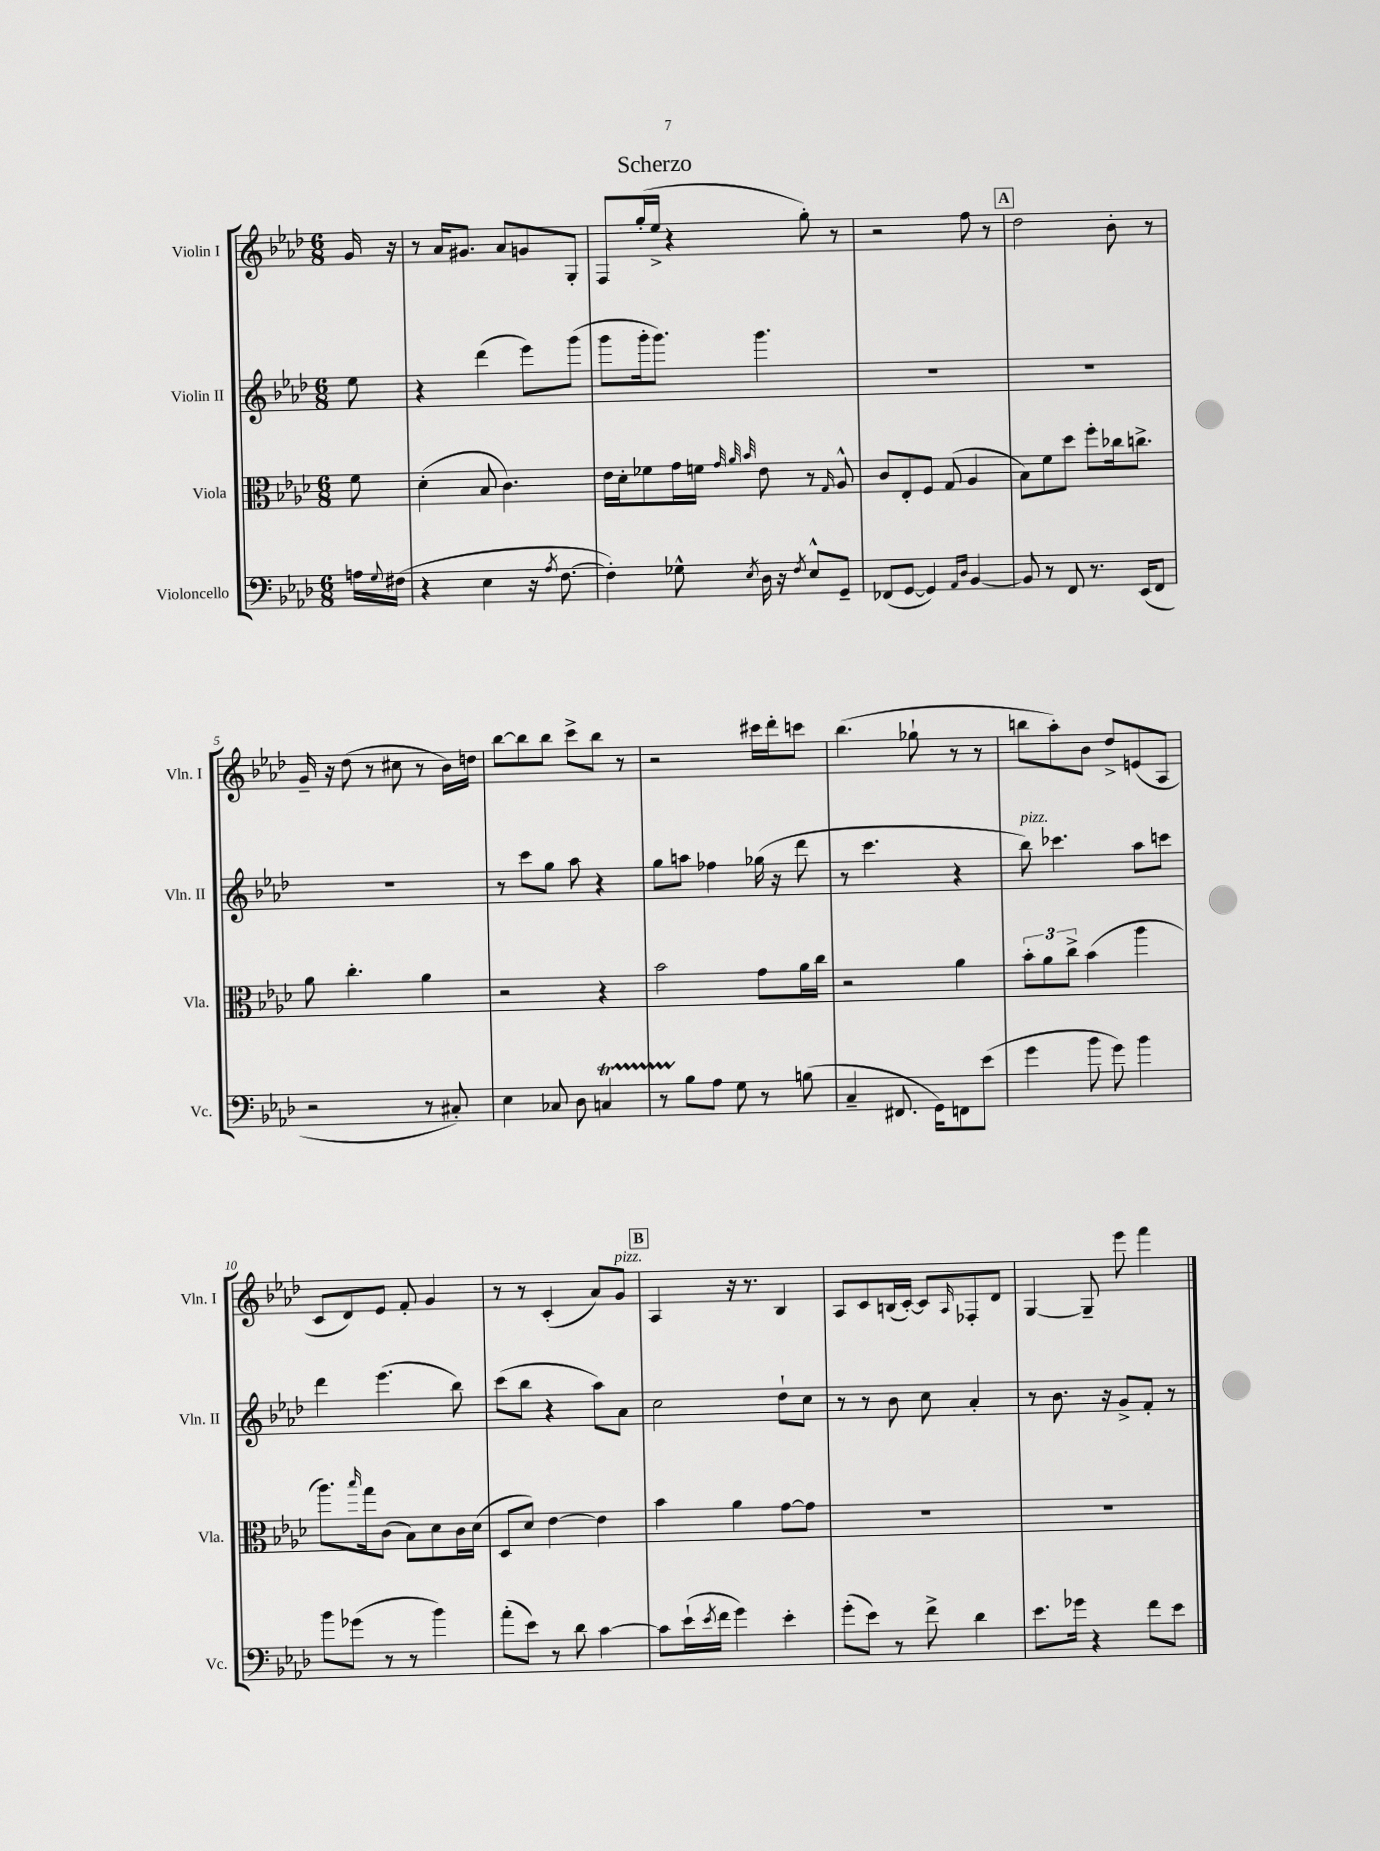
\header { title = "Scherzo" }
<<
\new StaffGroup <<
\new Staff = "s0" \with { instrumentName = "Violin I" shortInstrumentName = "Vln. I" } {
    \clef treble \key aes \major \numericTimeSignature \time 6/8 \partial 8
    g'16 r16 |
    r8 aes'16 gis'8. aes'8 g'8 g8-. |
    f8 g''16-.( ees''16-> r4 g''8-.) r8 |
    r2 f''8 r8 |
    \mark \markup { \box "A" } des''2 bes'8-. r8 |
    g'16-- r16 des''8( r8 cis''8 r8 bes'16) d''16 |
    bes''8~ bes''8 bes''8 c'''8-> bes''8 r8 |
    r2 cis'''16 des'''16-. c'''8 |
    bes''4.( ges''8-! r8 r8 |
    b''8 aes''8-.) bes'8 des''8-> e'8( aes8 |
    c'8 des'8) ees'8 f'8-. g'4 |
    r8 r8 c'4-.( aes'8) g'8^\markup { \italic "pizz." } |
    \mark \markup { \box "B" } aes4 r16 r8. bes4 |
    aes8 c'8 b16( c'16~-.) c'8 \grace { aes16 } fes8-. des'8 |
    g4~ g8-- ees'''8 f'''4 \bar "|." |
}
\new Staff = "s1" \with { instrumentName = "Violin II" shortInstrumentName = "Vln. II" } {
    \clef treble \key aes \major \numericTimeSignature \time 6/8 \partial 8
    ees''8 |
    r4 des'''4( ees'''8) g'''8( |
    g'''8 g'''16-. g'''8.) g'''4. |
    R2. |
    \mark \markup { \box "A" } R2. |
    R2. |
    r8 c'''8 g''8 aes''8 r4 |
    g''8 a''8 fes''4 ges''16( r16 des'''8 |
    r8 c'''4. r4 |
    bes''8^\markup { \italic "pizz." }) ces'''4. aes''8 c'''8 |
    des'''4 ees'''4.( bes''8) |
    c'''8( bes''8 r4 aes''8) aes'8 |
    \mark \markup { \box "B" } c''2 des''8-! c''8 |
    r8 r8 bes'8 c''8 aes'4-. |
    r8 bes'8. r16 g'8-> f'8-. r8 \bar "|." |
}
\new Staff = "s2" \with { instrumentName = "Viola" shortInstrumentName = "Vla." } {
    \clef alto \key aes \major \numericTimeSignature \time 6/8 \partial 8
    f'8 |
    des'4-.( bes8 c'4.) |
    ees'16 des'16-. fes'8 g'16 f'16 \grace { g'32 aes'32 bes'32 } ees'8 r8 \grace { g16 } aes8-^ |
    c'8 ees8-. f8 g8( aes4 |
    \mark \markup { \box "A" } bes8) f'8 des''8 f''8-. ces''16 c''8.-> |
    aes'8 c''4.-. aes'4 |
    r2 r4 |
    bes'2 g'8 aes'16 c''16 |
    r2 aes'4 |
    \tuplet 3/2 { bes'8-. aes'8 c''8-> } bes'4( aes''4 |
    aes''8.) \grace { bes''16 } g''16 c'8( bes8) des'8 c'16 des'16( |
    des8 des'8) ees'4~ ees'4 |
    \mark \markup { \box "B" } bes'4 aes'4 g'8~ g'8 |
    R2. |
    R2. \bar "|." |
}
\new Staff = "s3" \with { instrumentName = "Violoncello" shortInstrumentName = "Vc." } {
    \clef bass \key aes \major \numericTimeSignature \time 6/8 \partial 8
    a16 \appoggiatura { g8 } fis16( |
    r4 ees4 r16 \acciaccatura { aes8 } f8.~ |
    f4-.) ges8-^ \acciaccatura { ees8 } des16 r16 \acciaccatura { f8 } ees8-^ g,8-- |
    fes,8( g,8~ g,4) \grace { aes,16 des16 } bes,4~ |
    \mark \markup { \box "A" } bes,8 r8 f,8 r8. ees,16( f,8 |
    r2 r8 cis8-.) |
    ees4 ces8 des8 c4\startTrillSpan |
    r8 bes8\stopTrillSpan aes8 g8 r8 b8( |
    c4-- fis,8. g,16) f,8 ees'8( |
    g'4 bes'8 g'8) bes'4 |
    bes'8 ges'8( r8 r8 bes'4) |
    aes'8-.( ees'8) r8 des'8 c'4~ |
    \mark \markup { \box "B" } c'8 ees'16-!( \acciaccatura { ees'8 } f'16 g'4) ees'4-. |
    g'8-.( ees'8) r8 f'8-> des'4 |
    ees'8. ges'16 r4 f'8 ees'8 \bar "|." |
}
>>
>>
